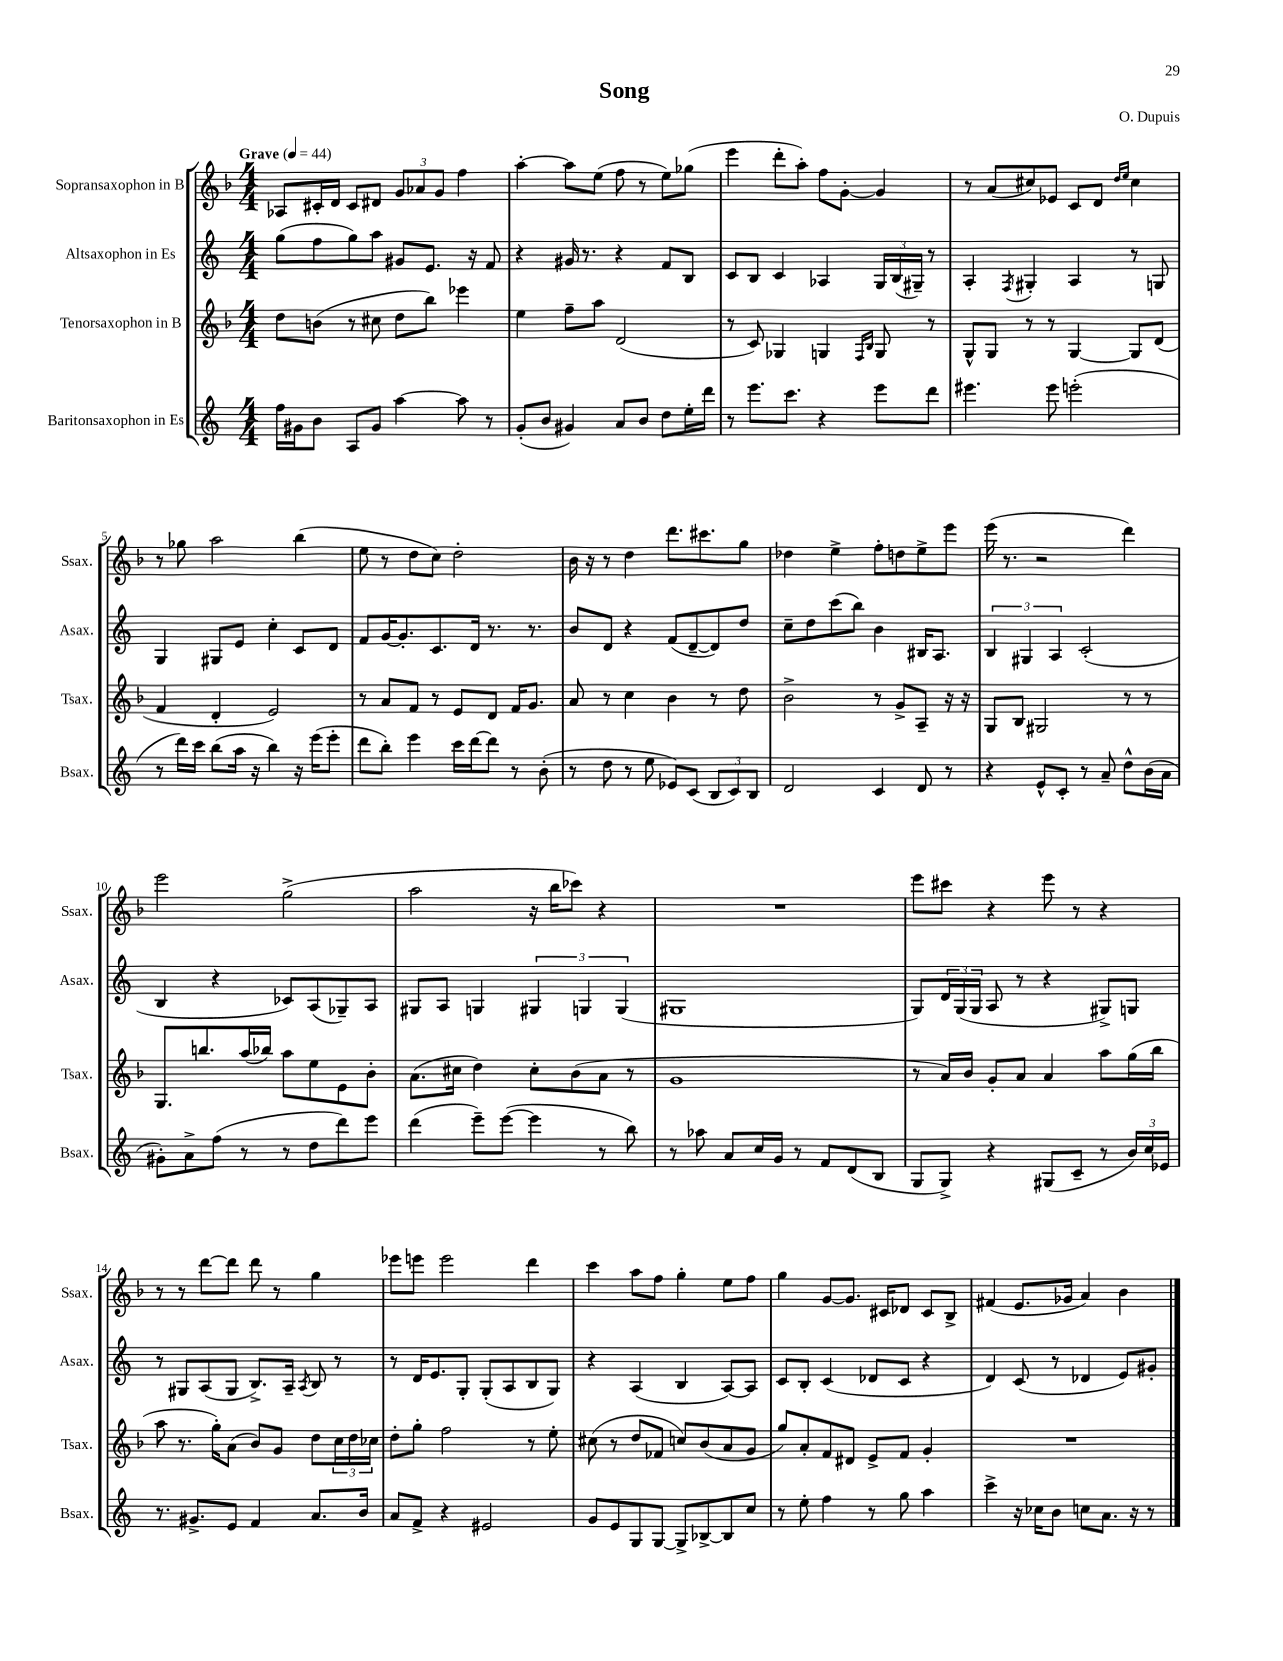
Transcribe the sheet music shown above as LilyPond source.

\header { title = "Song" composer = "O. Dupuis" }
<<
\new StaffGroup <<
\new Staff = "s0" \with { instrumentName = "Sopransaxophon in B" shortInstrumentName = "Ssax." } {
    \clef treble \key f \major \numericTimeSignature \time 4/4 \tempo "Grave" 4 = 44
    aes8 cis'16-. d'16 cis'8 dis'8 \tuplet 3/2 { g'8 aes'8 g'8 } f''4 |
    a''4~-. a''8 e''8( f''8 r8 e''8) ges''8( |
    e'''4 d'''8-. a''8-.) f''8 g'8~-. g'4 |
    r8 a'8( cis''8) ees'8 c'8 d'8 \grace { d''16 e''16 } cis''4 |
    r8 ges''8 a''2 bes''4( |
    e''8 r8 d''8 c''8) d''2-. |
    bes'16 r16 r8 d''4 d'''8. cis'''8. g''8 |
    des''4 e''4-> f''8-. d''8 e''8-> e'''8 |
    e'''16( r8. r2 d'''4) |
    e'''2 g''2->( |
    a''2 r16 bes''16 ces'''8) r4 |
    R1 |
    e'''8 cis'''8 r4 e'''8 r8 r4 |
    r8 r8 d'''8~ d'''8 d'''8 r8 g''4 |
    ees'''8 e'''8 e'''2 d'''4 |
    c'''4 a''8 f''8 g''4-. e''8 f''8 |
    g''4 g'8~ g'8. cis'16 des'8 cis'8 bes8-> |
    fis'4( e'8. ges'16 a'4) bes'4 \bar "|." |
}
\new Staff = "s1" \with { instrumentName = "Altsaxophon in Es" shortInstrumentName = "Asax." } {
    \clef treble \key c \major \numericTimeSignature \time 4/4
    g''8( f''8 g''8) a''8 gis'8 e'8. r16 f'8 |
    r4 gis'16 r8. r4 f'8 b8 |
    c'8 b8 c'4 aes4 \tuplet 3/2 { g16 b16( gis16--) } r8 |
    a4-. \acciaccatura { f8 } gis4-. a4 r8 g8 |
    g4 gis8 e'8 c''4-. c'8 d'8 |
    f'8 g'16~ g'8.-. c'8. d'16 r8. r8. |
    b'8 d'8 r4 f'8( d'8~-- d'8) d''8 |
    c''8-- d''8 c'''8( b''8) b'4 bis16 a8. |
    \tuplet 3/2 { b4 gis4 a4 } c'2-.( |
    b4 r4 ces'8) a8( ges8--) a8 |
    gis8 a8 g4 \tuplet 3/2 { gis4 g4 g4( } |
    gis1 |
    g8) \tuplet 3/2 { d'16 g16( g16 } a8 r8 r4 gis8->) g8 |
    r8 gis8 a8( gis8 b8.->) a16-- \acciaccatura { a8 } b8 r8 |
    r8 d'16 e'8. g8-. g8-.( a8 b8 g8) |
    r4 a4( b4 a8~) a8 |
    c'8 b8-. c'4( des'8 c'8 r4 |
    d'4) c'8( r8 des'4 e'8) gis'8-. \bar "|." |
}
\new Staff = "s2" \with { instrumentName = "Tenorsaxophon in B" shortInstrumentName = "Tsax." } {
    \clef treble \key f \major \numericTimeSignature \time 4/4
    d''8 b'8( r8 cis''8 d''8 bes''8) ees'''4 |
    e''4 f''8-- a''8 d'2( |
    r8 c'8) ges4 g4 \grace { f16 bes16 } g8 r8 |
    g8-^ g8 r8 r8 g4~ g8 d'8( |
    f'4 d'4-. e'2) |
    r8 a'8 f'8 r8 e'8 d'8 f'16 g'8. |
    a'8 r8 c''4 bes'4 r8 d''8 |
    bes'2-> r8 g'8-> a8-- r16 r16 |
    g8 bes8 gis2 r8 r8 |
    g8. b''8. a''16( bes''16) a''8 e''8 e'8 bes'8-. |
    a'8.( cis''16 d''4) cis''8-. bes'8( a'8 r8 |
    g'1 |
    r8 a'16) bes'16 g'8-. a'8 a'4 a''8 g''16( bes''16 |
    a''8 r8. g''16-.) a'8( bes'8) g'8 d''8 \tuplet 3/2 { c''16 d''16 ces''16 } |
    d''8-. g''8-. f''2 r8 e''8-. |
    cis''8( r8 d''8 fes'8 c''8) bes'8( a'8 g'8 |
    g''8) a'8-. f'8 dis'8 e'8-> f'8 g'4-. |
    R1 \bar "|." |
}
\new Staff = "s3" \with { instrumentName = "Baritonsaxophon in Es" shortInstrumentName = "Bsax." } {
    \clef treble \key c \major \numericTimeSignature \time 4/4
    f''16 gis'16 b'8 a8 gis'8 a''4~ a''8 r8 |
    g'8-.( b'8 gis'4) a'8 b'8 d''8 e''16-. d'''16 |
    r8 e'''8. c'''8. r4 e'''8 d'''8 |
    eis'''4. eis'''8 e'''2-.( |
    r8 d'''16) c'''16 b''8( a''16 r16 b''4) r16 e'''16( e'''8-. |
    d'''8 b''8-.) e'''4 c'''16 d'''16~ d'''8 r8 b'8-.( |
    r8 d''8 r8 e''8 ees'8) c'8( \tuplet 3/2 { b8 c'8) b8 } |
    d'2 c'4 d'8 r8 |
    r4 e'8-^ c'8-. r8 a'8-- d''8-^ b'16( a'16 |
    gis'8-.) a'8-> f''8( r8 r8 d''8 d'''8) e'''8 |
    d'''4( e'''8--) e'''8~( e'''4 r8 b''8) |
    r8 aes''8 a'8 c''16 g'16 r8 f'8 d'8( b8 |
    g8 g8->) r4 gis8( c'8-- r8 \tuplet 3/2 { b'16) c''16 ees'16 } |
    r8. gis'8.-> e'8 f'4 a'8. b'16 |
    a'8 f'8-> r4 eis'2 |
    g'8 e'8 g8 g8~ g8-> bes8~-> bes8 c''8 |
    r8 e''8-. f''4 r8 g''8 a''4 |
    c'''4-> r16 ces''16 b'8 c''8 a'8. r16 r8 \bar "|." |
}
>>
>>
